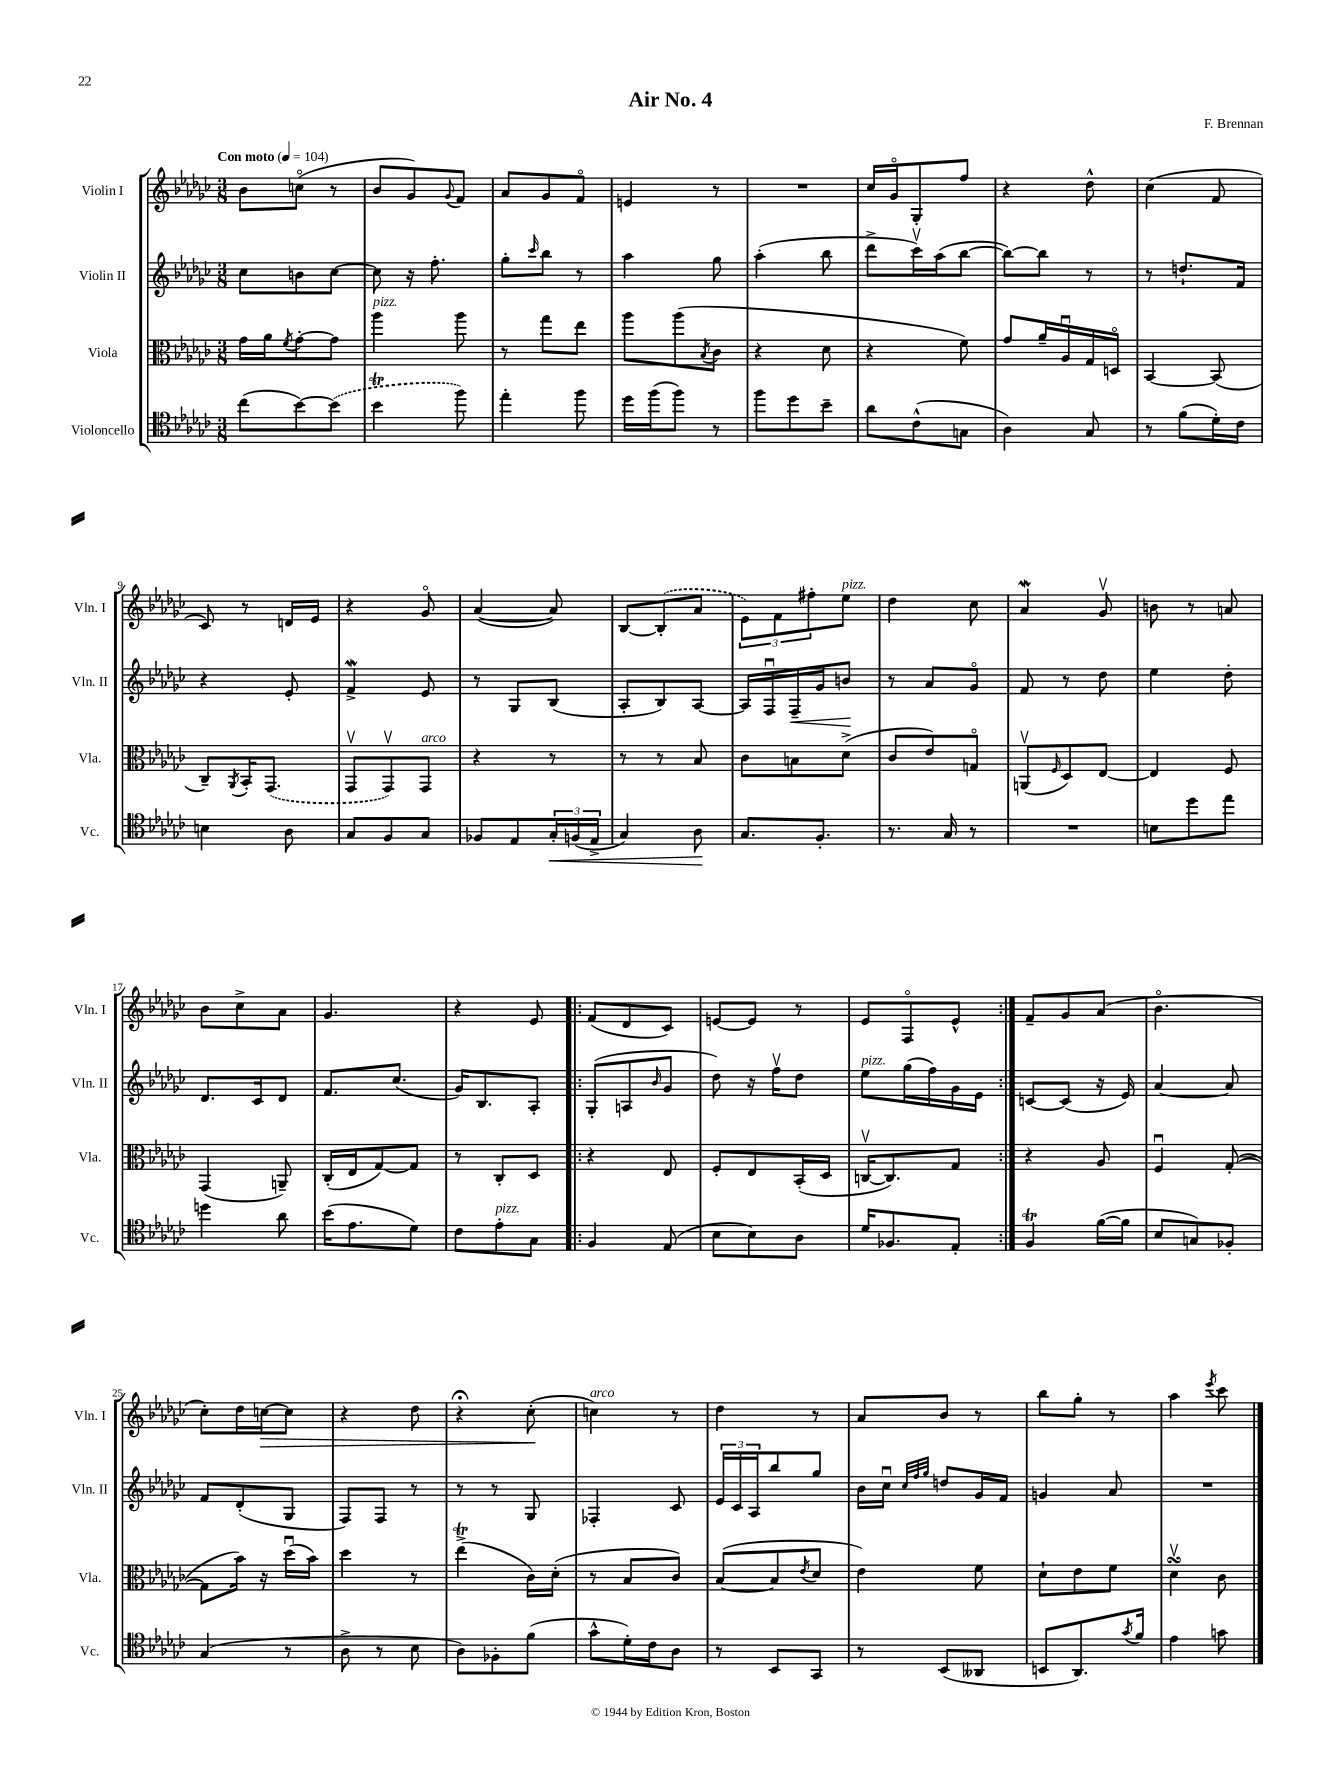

**kern	**kern	**kern	**kern
*staff4	*staff3	*staff2	*staff1
*clefC4	*clefC3	*clefG2	*clefG2
*k[b-e-a-d-g-c-]	*k[b-e-a-d-g-c-]	*k[b-e-a-d-g-c-]	*k[b-e-a-d-g-c-]
*M3/8	*M3/8	*M3/8	*M3/8
*MM104	*MM104	*MM104	*MM104
(8cc-	16g-	8cc-	8b-
.	16a-	.	.
.	8qf	.	.
[8b-)	[8g-'	8b	(8cco
(8b-]	8g-]	[8cc-	8r
=	=	=	=
4b-	4aa-	8cc-]	8b-
.	.	16r	8g-)
.	.	8.ff'	.
.	.	.	8qqg-
8ff)	8aa-	.	8f
=	=	=	=
4ee-'	8r	8gg-'	8a-
.	.	16qqccc-	.
.	8gg-	8bb-	8g-
8ff	8ee-	8r	8fo
=	=	=	=
16dd-	8aa-	4aa-	4e
(16ff	.	.	.
8ff)	(8aa-	.	.
.	8qB-	.	.
8r	8c-	8gg-	8r
=	=	=	=
8ff	4r	(4aa-'	4.r
8dd-	.	.	.
8b-~	8d-	8bb-	.
=	=	=	=
8a-	4r	8ddd-^	16cc-
.	.	.	16g-o
(8c-^^	.	16ccc-v)	8G-'
.	.	(16aa-	.
8G	8f)	[8bb-	8ff
=	=	=	=
4A-)	8g-	8bb-_)	4r
.	16a-~	8bb-]	.
.	16A-u	.	.
8G-	16G-	8r	8dd-^^
.	16Do	.	.
=	=	=	=
8r	[4BB-	8r	(4cc-
(8f	.	8.dd`	.
16d-')	(8BB-]	.	8f
16c-	.	16f	.
=	=	=	=
4B	8C-~)	4r	8c-)
.	8qAA-	.	.
.	16BB-'	.	8r
.	(8.GG-	.	.
8A-	.	8e-'	16d
.	.	.	16e-
=	=	=	=
8G-	8GG-v	4f^	4r
8F	8GG-v)	.	.
8G-	8GG-	8e-	8g-o
=	=	=	=
8F-	4r	8r	([4a-
8E-	.	8G-	.
24G-'	8r	(8B-	8a-])
(24F	.	.	.
24E-^	.	.	.
=	=	=	=
4G-)	8r	8A-'	[8B-
.	8r	8B-)	(8B-']
8A-	8B-	[8A-	8a-
=	=	=	=
8.G-	8c-	16A-]	12e-)
.	.	16Fu	.
.	.	.	12f
.	8B	16F~	.
.	.	.	12ff#'
8.F'	.	16g-	.
.	(8d-^	8b	8ee-
=	=	=	=
8.r	8c-	8r	4dd-
.	8e-)	8a-	.
16G-	.	.	.
8r	8Go	8g-o	8cc-
=	=	=	=
4.r	(8AAv	8f	4a-
.	16qqF	.	.
.	8D-)	8r	.
.	[8E-	8dd-	8g-v
=	=	=	=
8B	4E-]	4ee-	8b
8dd-	.	.	8r
8ee-	8F	8dd-'	8a
=	=	=	=
4dd	(4GG-	8.d-	8b-
.	.	.	8cc-^
.	.	16c-	.
8a-	8AA~)	8d-	8a-
=	=	=	=
(16b-	(16C-'	8.f	4.g-
8.e-	16E-	.	.
.	[8G-)	.	.
.	.	(8.cc-	.
8d-)	8G-]	.	.
=	=	=	=
8c-	8r	16g-)	4r
.	.	8.B-	.
8e-'	8C-'	.	.
8G-	8D-	8A-'	8e-
=!|:	=!|:	=!|:	=!|:
4F	4r	(8G-'	(8f
.	.	8A	8d-
.	.	16qqb-	.
(8E-	8E-	8g-	8c-)
=	=	=	=
8B-	8F'	8dd-)	[8e
8B-)	8E-	16r	8e]
.	.	16ffv	.
8A-	(16BB-'	8dd-	8r
.	16D-	.	.
=	=	=	=
16d-	[16Cv	8ee-	8e-
8.F-	8.C])	.	.
.	.	(16gg-	8Fo
.	.	16ff)	.
8E-'	8G-	16g-	8e-^^
.	.	16e-	.
=:|!	=:|!	=:|!	=:|!
4F	4r	[8c	8f~
.	.	(8c]	8g-
([16f	8A-	16r	(8a-
16f]	.	16e-)	.
=	=	=	=
8B-	4Fu	[4a-	4.b-o
8G)	.	.	.
8F-'	([8G-'	8a-]	.
=	=	=	=
(4G-	8G-]	8f	8cc-')
.	16b-)	(8d-'	16dd-
.	16r	.	[16cc
8r	(16dd-u	8G-	8cc]
.	16b-)	.	.
=	=	=	=
8A-^	4dd-	8F)	4r
8r	.	8F	.
8B-	8r	8r	8dd-
=	=	=	=
8A-)	(4ee-^	8r	4r;
8F-'	.	8r	.
(8f	16c-)	8G-	(8cc-'
.	(16d-'	.	.
=	=	=	=
8g-^^	8r	4F-'	4cc)
16d-')	8B-	.	.
16c-	.	.	.
8A-	8c-)	8c-	8r
=	=	=	=
8r	([8B-	24e-	4dd-
.	.	24c-	.
.	.	24A-	.
8BB-	8B-]	8bb-	.
.	8qe-	.	.
8GG-	8d-	8gg-	8r
=	=	=	=
8r	4e-)	16b-	8a-
.	.	16cc-u	.
.	.	32qqcc-	.
.	.	32qqff	.
.	.	32qqgg-	.
(8BB-	.	8dd	8b-
8AA--	8f	16g-	8r
.	.	16f	.
=	=	=	=
8BB	8d-`	4g	8bb-
8.AA-)	8e-	.	8gg-'
.	8f	8a-	8r
8qg-	.	.	.
16f	.	.	.
=	=	=	=
4e-	4d-v	4.r	4aa-
.	.	.	8qeee-
8g	8c-	.	8ccc-
==	==	==	==
*-	*-	*-	*-
